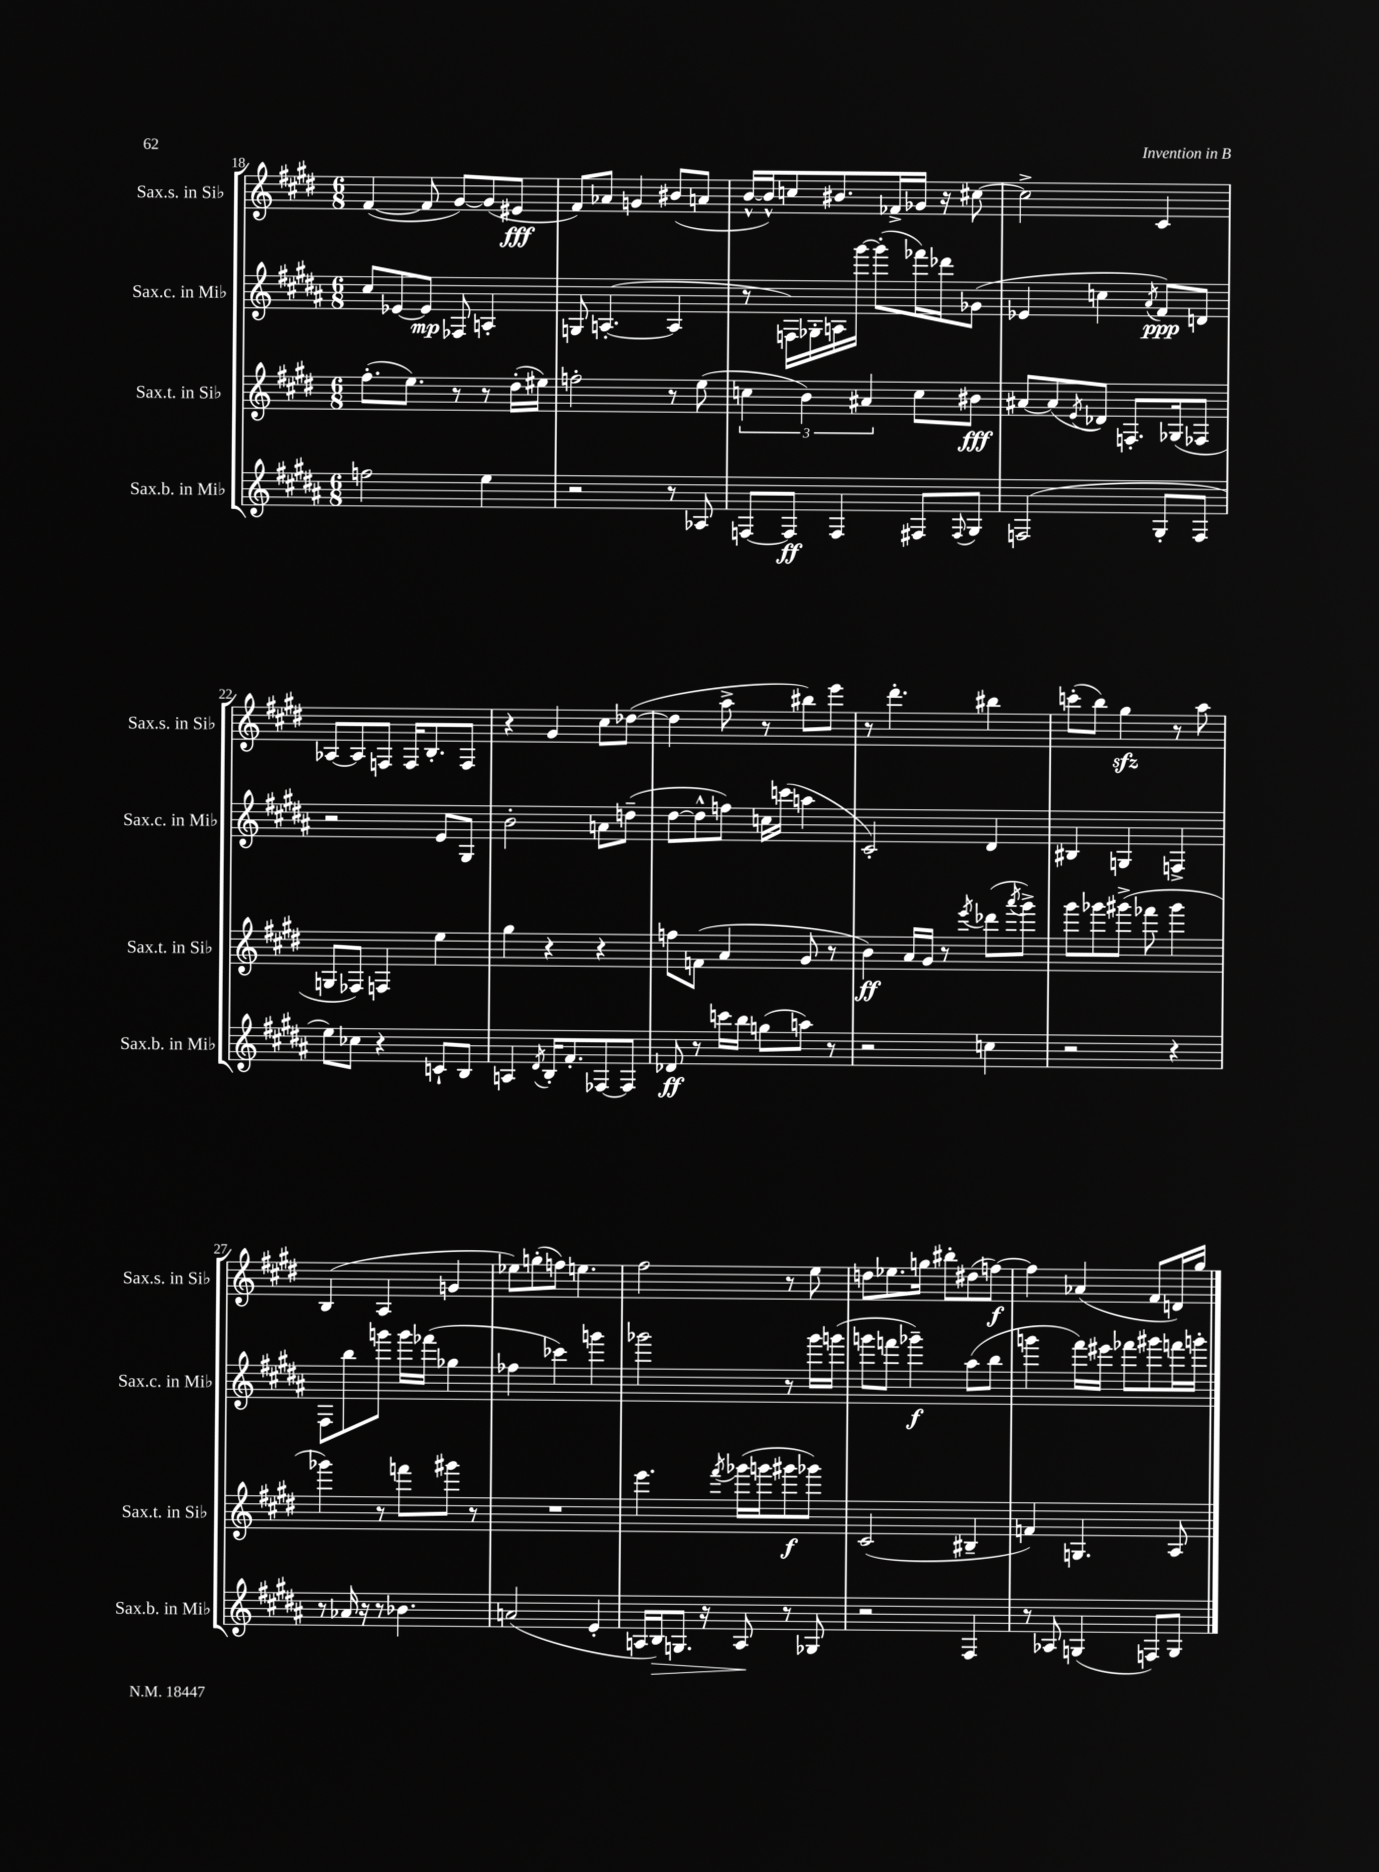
<<
\new StaffGroup <<
\new Staff = "s0" \with { instrumentName = "Sax.s. in Sib" shortInstrumentName = "Sax.s. in Sib" } {
    \clef treble \key e \major \numericTimeSignature \time 6/8
    fis'4~( fis'8 gis'8~) gis'8( eis'8\fff |
    fis'8) aes'8 g'4 bis'8( a'8 |
    b'16~-^ b'16-^) c''8 bis'8. fes'16-> ges'16 r16 cis''8~ |
    cis''2-> cis'4 |
    aes8~ aes8 f8 f16 b8.-. f8 |
    r4 gis'4 cis''8 des''8~( |
    des''4 a''8-> r8 bis''8) e'''8 |
    r8 dis'''4.-. bis''4 |
    c'''8-.( b''8) gis''4\sfz r8 a''8 |
    b4( a4 g'4 |
    ees''8) g''8-.( f''8) e''4. |
    fis''2 r8 e''8 |
    d''8 ees''8. g''16 bis''8-. dis''8( f''8~\f) |
    f''4 aes'4( fis'8 d'16) gis''16 \bar "|." |
}
\new Staff = "s1" \with { instrumentName = "Sax.c. in Mib" shortInstrumentName = "Sax.c. in Mib" } {
    \clef treble \key b \major \numericTimeSignature \time 6/8
    cis''8 ees'8~ ees'8\mp fes8 a4-. |
    g8 a4.~-.( a4 |
    r8 f16) ges16-. a16 gis'''16~ gis'''8-.( fes'''16) des'''16 ges'8( |
    ees'4 c''4 \acciaccatura { ais'8 } fis'8\ppp) d'8 |
    r2 e'8 gis8 |
    b'2-. a'8 d''8--( |
    dis''8~ dis''8-^ f''8) c''16 c'''16( a''4 |
    cis'2-.) dis'4 |
    bis4 g4 f4-> |
    fis8 b''8 g'''8 g'''16 fes'''16( ges''4 |
    fes''4 ces'''4) g'''4 |
    ges'''2 r8 ges'''16 g'''16( |
    g'''8 f'''8 ges'''4--\f) ais''8( b''8 |
    g'''4 fis'''16) eis'''16 fes'''8 gis'''8 f'''16 g'''16-. \bar "|." |
}
\new Staff = "s2" \with { instrumentName = "Sax.t. in Sib" shortInstrumentName = "Sax.t. in Sib" } {
    \clef treble \key e \major \numericTimeSignature \time 6/8
    fis''8.-.( e''8.) r8 r8 dis''16-.( eis''16) |
    f''2-. r8 e''8( |
    \tuplet 3/2 { c''4 b'4) ais'4 } c''8 bis'8\fff |
    ais'8~ ais'8( \acciaccatura { e'8 } des'8) f8.-. ges16( fes8 |
    g8 fes8) f4 e''4 |
    gis''4 r4 r4 |
    f''8 f'8( a'4 gis'8 r8 |
    b'4\ff) a'16 gis'16 r8 \acciaccatura { e'''8 } des'''8( \acciaccatura { a'''8 } gis'''8->) |
    gis'''8 ges'''8 gis'''8->( fes'''8 gis'''4 |
    ges'''4) r8 f'''8 gis'''8 r8 |
    R2. |
    e'''4. \acciaccatura { fis'''8 } ges'''16( g'''16 gis'''8\f ges'''8) |
    cis'2( bis4-- |
    f'4) g4. a8 \bar "|." |
}
\new Staff = "s3" \with { instrumentName = "Sax.b. in Mib" shortInstrumentName = "Sax.b. in Mib" } {
    \clef treble \key b \major \numericTimeSignature \time 6/8
    f''2 e''4 |
    r2 r8 aes8 |
    f8~ f8\ff f4 fis8 \appoggiatura { fis8 } gis8 |
    f2( gis8-. f8 |
    e''8) ces''8 r4 c'8-! b8 |
    a4 \acciaccatura { dis'8 } b16-. fis'8.-. fes8~ fes8 |
    des'8\ff r8 c'''16 b''16 g''8( a''8) r8 |
    r2 c''4 |
    r2 r4 |
    r8 aes'16 r16 r8 bes'4. |
    a'2( e'4-. |
    a16 b16\>) g8. r16 a8\! r8 ges8 |
    r2 fis4 |
    r8 aes8 g4( f8) g8 \bar "|." |
}
>>
>>
\layout { \context { \Score currentBarNumber = #18 } }
